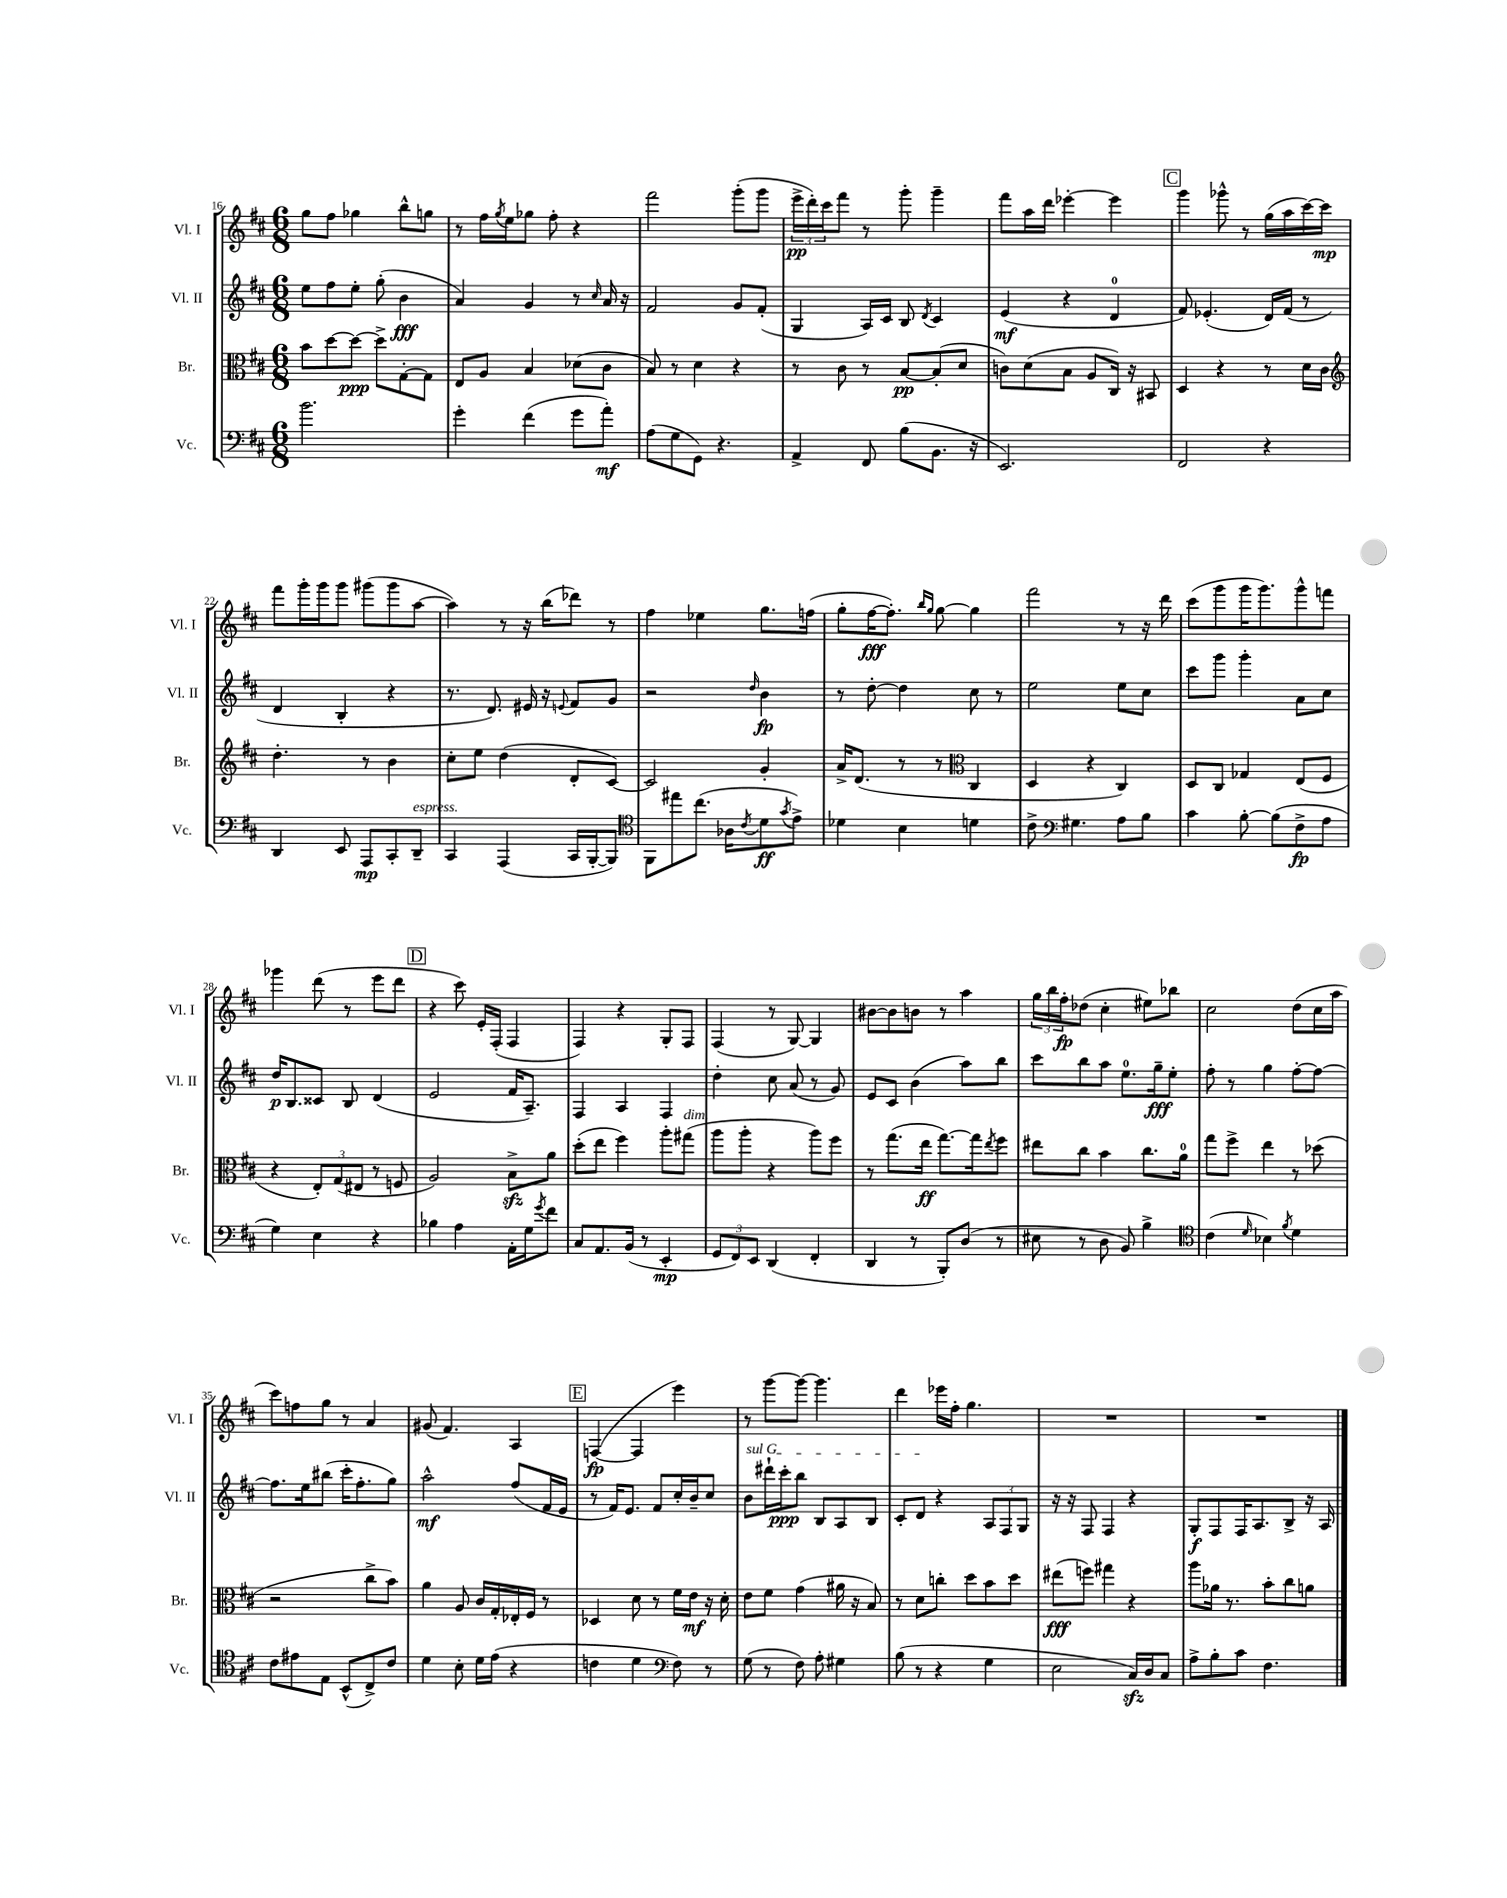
<<
\new StaffGroup <<
\new Staff = "s0" \with { instrumentName = "Vl. I" shortInstrumentName = "Vl. I" } {
    \clef treble \key d \major \numericTimeSignature \time 6/8
    g''8 fis''8 ges''4 b''8-^ g''8 |
    r8 fis''16 \acciaccatura { g''8 } e''16 ges''8 fis''8-. r4 |
    fis'''2 g'''8-.( g'''8 |
    \tuplet 3/2 { e'''16->\pp d'''16-.) cis'''16 } fis'''8 r8 g'''8-. g'''4-- |
    fis'''8 a''16 d'''16 ees'''4~-. ees'''4 |
    \mark \markup { \box "C" } g'''4 ges'''8-^ r8 g''16( a''16 cis'''16~) cis'''16\mp |
    fis'''8 g'''16-. g'''16 g'''8 gis'''8( gis'''8 a''8~ |
    a''4) r8 r16 b''16( des'''8) r8 |
    fis''4 ees''4 g''8. f''16( |
    g''8-. fis''16~\fff fis''8.-.) \grace { b''16 g''16 } g''8~ g''4 |
    fis'''2 r8 r16 d'''16 |
    cis'''8( g'''8 g'''16 g'''8.) g'''8-^ f'''8 |
    ges'''4 d'''8( r8 e'''8 d'''8 |
    \mark \markup { \box "D" } r4 cis'''8) e'16-. fis16-.( fis4 |
    fis4) r4 g8-. fis8 |
    fis4( r8 g8~) g4 |
    bis'8~ bis'8 b'8 r8 a''4 |
    \tuplet 3/2 { g''16 b''16 fis''16-.\fp } des''8( cis''4-. eis''8) bes''8 |
    cis''2 d''8( cis''16 a''16 |
    cis'''8) f''8 g''8 r8 a'4 |
    gis'8( fis'4.) a4 |
    \mark \markup { \box "E" } f4~\fp( f4 e'''4) |
    r8 g'''8~ g'''8~ g'''4. |
    d'''4 ees'''16 fis''16-. g''4. |
    R2. |
    R2. \bar "|." |
}
\new Staff = "s1" \with { instrumentName = "Vl. II" shortInstrumentName = "Vl. II" } {
    \clef treble \key d \major \numericTimeSignature \time 6/8
    e''8 fis''8 e''8-. g''8-.( b'4\fff |
    a'4) g'4 r8 \grace { cis''16 } a'16 r16 |
    fis'2 g'8 fis'8-.( |
    g4 a16) cis'16 b8 \acciaccatura { d'8 } cis'4 |
    e'4\mf( r4 d'4-0 |
    \mark \markup { \box "C" } fis'8) ees'4.-.( d'16) fis'16( r8 |
    d'4 b4-. r4 |
    r8. d'8.) eis'16 r16 \appoggiatura { e'8 } fis'8 g'8 |
    r2 \grace { d''16 } b'4\fp |
    r8 d''8~-. d''4 cis''8 r8 |
    e''2 e''8 cis''8 |
    cis'''8 g'''8 g'''4-. a'8 cis''8 |
    d''16\p b8. cisis'8 b8 d'4( |
    \mark \markup { \box "D" } e'2 fis'16 a8.--) |
    fis4 a4 fis4 |
    d''4-. cis''8 a'8( r8 g'8) |
    e'8 cis'8 b'4( a''8) b''8 |
    cis'''8 b''8 a''8 e''8.-0 g''16--\fff e''8-. |
    fis''8-. r8 g''4 fis''8~-. fis''8~ |
    fis''8. e''16 bis''8( cis'''16-. fis''8.-. g''8) |
    a''2-^\mf fis''8( fis'16 e'16 |
    \mark \markup { \box "E" } r8 fis'16) e'8. fis'8 cis''16-. b'16-- cis''8 |
    \once \override TextSpanner.bound-details.left.text = \markup { \italic "sul G" } b'8\startTextSpan dis'''16-! cis'''16-.\ppp b''8 b8 a8 b8 |
    cis'8-. d'8\stopTextSpan r4 \tuplet 3/2 { a8 fis8 g8 } |
    r16 r16 fis8 fis4 r4 |
    g8-.\f fis8 fis16 a8. b8-> r16 a16 \bar "|." |
}
\new Staff = "s2" \with { instrumentName = "Br." shortInstrumentName = "Br." } {
    \clef alto \key d \major \numericTimeSignature \time 6/8
    b'8 d''8~ d''8~\ppp d''8-> g8~-. g8 |
    e8 a8 b4 des'8( cis'8 |
    b8) r8 d'4 r4 |
    r8 cis'8 r8 b8~\pp b8-.( d'8 |
    c'8) d'8( b8 a8 cis16) r16 bis,8 |
    \mark \markup { \box "C" } d4 r4 r8 d'16 cis'16 |
    \clef treble d''4.-. r8 b'4 |
    cis''8-. e''8 d''4( d'8-. cis'8~) |
    cis'2 g'4-. |
    a'16-> d'8.( r8 r8 \clef alto cis4 |
    d4 r4 cis4) |
    d8 cis8 ges4 e8( fis8 |
    r4 \tuplet 3/2 { e8-.) g8( eis8 } r8 f8 |
    \mark \markup { \box "D" } a2) b8->\sfz a'8 |
    d''8-.( e''8 fis''4) a''8-. gis''8^\markup { \italic "dim." }( |
    a''8 a''8-. r4 a''8) fis''8 |
    r8 g''8.( e''16\ff g''8.~) g''16 \acciaccatura { e''8 } fis''8 |
    eis''8 cis''8 b'4 cis''8. a'16-0 |
    g''8 fis''8-> e''4 r8 des''8( |
    r2 cis''8-> b'8) |
    a'4 a8 cis'16 g16-. ees16-. fis16 r8 |
    \mark \markup { \box "E" } des4 d'8 r8 fis'16 e'16\mf r16 d'16-. |
    e'8 fis'8 g'4( ais'16 r16 b8) |
    r8 d'8 c''8-. d''8 b'8 d''8 |
    eis''8\fff( f''8) gis''4 r4 |
    a''8 aes'16 r8. b'8-. cis''8 a'8 \bar "|." |
}
\new Staff = "s3" \with { instrumentName = "Vc." shortInstrumentName = "Vc." } {
    \clef bass \key d \major \numericTimeSignature \time 6/8
    b'2. |
    g'4-. fis'4( g'8 a'8-.\mf) |
    a8( g8 g,8) r4. |
    a,4-> fis,8 b8( b,8. r16 |
    e,2.) |
    \mark \markup { \box "C" } fis,2 r4 |
    d,4 e,8 a,,8\mp cis,8-. d,8--^\markup { \italic "espress." } |
    cis,4 a,,4( cis,16 b,,16~-. b,,8) |
    \clef tenor fis,8 eis''8 cis''8.( aes16 \acciaccatura { cis'8 } d'8\ff \acciaccatura { g'8 } e'8->) |
    des'4 b4 d'4 |
    cis'8-> \clef bass gis4. a8 b8 |
    cis'4 b8~-. b8( fis8->\fp a8 |
    g4) e4 r4 |
    \mark \markup { \box "D" } bes4 a4 a,16-. g16 \acciaccatura { g'8 } fis'8 |
    cis8 a,8. b,16( r8 e,4-.\mp |
    \tuplet 3/2 { g,8 fis,8) e,8 } d,4( fis,4-. |
    d,4 r8 b,,8-.) d8( r8 |
    eis8 r8 d8 b,8) b4-> |
    \clef tenor cis'4( \grace { d'16 } bes4) \acciaccatura { fis'8 } d'4 |
    cis'8 eis'8 e8 b,8-^( cis8->) cis'8 |
    d'4 b8-. d'16 e'16( r4 |
    \mark \markup { \box "E" } c'4 d'4 \clef bass fis8) r8 |
    g8( r8 fis8) a8-. gis4 |
    b8( r8 r4 g4 |
    e2 cis16\sfz) d16 cis8 |
    a8-> b8-. cis'8 fis4. \bar "|." |
}
>>
>>
\layout { \context { \Score currentBarNumber = #16 } }
